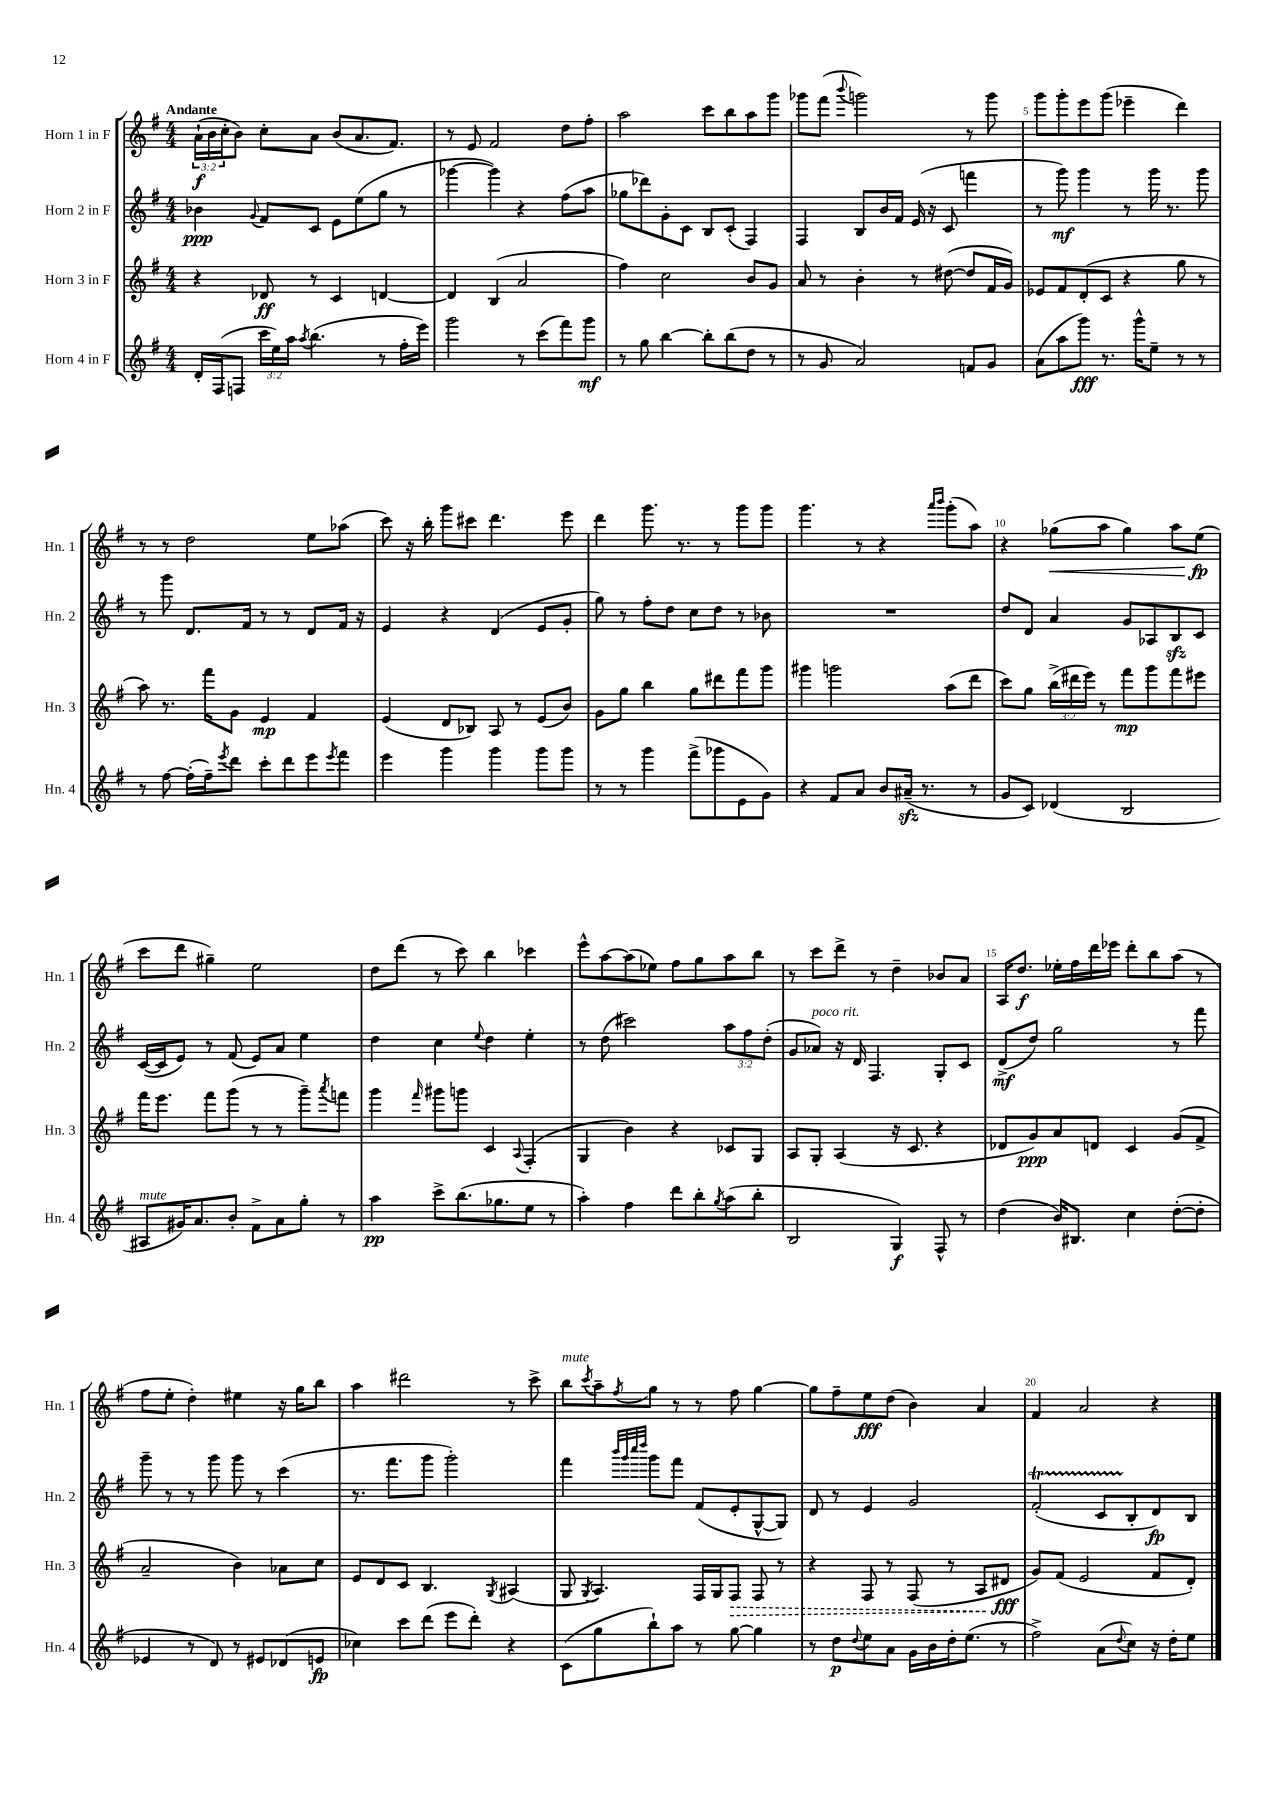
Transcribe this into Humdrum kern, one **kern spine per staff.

**kern	**dynam	**kern	**dynam	**kern	**dynam	**kern	**dynam
*part4	*part4	*part3	*part3	*part2	*part2	*part1	*part1
*staff4	*staff4	*staff3	*staff3	*staff2	*staff2	*staff1	*staff1
*I"Horn 4 in F	*	*I"Horn 3 in F	*	*I"Horn 2 in F	*	*I"Horn 1 in F	*
*I'Hn. 4	*	*I'Hn. 3	*	*I'Hn. 2	*	*I'Hn. 1	*
*clefG2	*	*clefG2	*	*clefG2	*	*clefG2	*
*k[f#]	*	*k[f#]	*	*k[f#]	*	*k[f#]	*
*M4/4	*	*M4/4	*	*M4/4	*	*M4/4	*
=1	=1	=1	=1	=1	=1	=1	=1
!	!	!	!	!	!	!LO:TX:a:B:t=Andante	!
16d'/LL	.	4r	.	4b-X\	ppp	(24a`\LL	f
.	.	.	.	.	.	24b\	.
(16F#/J	.	.	.	.	.	.	.
.	.	.	.	.	.	24cc'\J	.
8Fn/J	.	.	.	.	.	8b\J)	.
.	.	.	.	8qqg/	.	.	.
24ccc\LL	.	8d-X/	ff	8f#/L	.	8cc'\L	.
24ee\)	.	.	.	.	.	.	.
24aa\JJ	.	.	.	.	.	.	.
8qaa/	.	.	.	.	.	.	.
(4.bb\	.	8r	.	8c/J	.	8a\J	.
.	.	4c/	.	8e\L	.	(8b/L	.
.	.	.	.	(8ee\	.	8.a/	.
8r	.	[4dn/	.	8gg\J	.	.	.
.	.	.	.	.	.	8.f#/J)	.
16ff#'\LL	.	.	.	8r	.	.	.
16eee\JJ)	.	.	.	.	.	.	.
=2	=2	=2	=2	=2	=2	=2	=2
2ggg\	.	4d/]	.	[4ggg-X\	.	8r	.
.	.	.	.	.	.	8e/	.
.	.	(4B/	.	4ggg-\])	.	2f#/	.
8r	.	2a/	.	4r	.	.	.
(8ccc\L	.	.	.	.	.	.	.
8fff#\)	.	.	.	(8ff#\L	.	8dd\L	.
8ggg\J	mf	.	.	8aa\J	.	8ff#'\J	.
=3	=3	=3	=3	=3	=3	=3	=3
8r	.	4ff#\)	.	8gg-X\L	.	2aa\	.
8gg\	.	.	.	8ddd-X\)	.	.	.
[4bb\	.	2cc\	.	8g'\	.	.	.
.	.	.	.	8c\J	.	.	.
8bb'\L]	.	.	.	8B/L	.	8ccc\L	.
(8bb\	.	.	.	(8c'/J	.	8bb\	.
8dd\J	.	8b/L	.	4F#/)	.	8aa\	.
8r	.	8g/J	.	.	.	8ggg\J	.
=4	=4	=4	=4	=4	=4	=4	=4
8r	.	8a/	.	4F#/	.	8ggg-X\L	.
8g/	.	8r	.	.	.	(8fff#\J	.
.	.	.	.	.	.	8qqbbb/	.
2a/)	.	4b'\	.	8B/L	.	2gggn\)	.
.	.	.	.	16b/L	.	.	.
.	.	.	.	16f#/JJ	.	.	.
.	.	8r	.	(16e/	.	.	.
.	.	.	.	16r	.	.	.
.	.	([8dd#X\	.	8c/	.	.	.
8fn/L	.	8dd#/L]	.	4fffn\	.	8r	.
8g/J	.	16f#/L	.	.	.	8ggg\	.
.	.	16g/JJ)	.	.	.	.	.
=5	=5	=5	=5	=5	=5	=5	=5
(8a\L	.	8e-X/L	.	8r	.	8ggg\L	.
8aa\	.	8f#/	.	8ggg\)	mf	8ggg'\	.
8ggg\J)	fff	(8d'/	.	4ggg\	.	8eee\	.
8.r	.	8c/J	.	.	.	(8ggg\J	.
.	.	4r	.	8r	.	4eee-X~\	.
16ggg^^\KL	.	.	.	.	.	.	.
8ee~\J	.	.	.	16ggg\	.	.	.
.	.	.	.	8.r	.	.	.
8r	.	8gg\	.	.	.	4ddd\)	.
8r	.	8r	.	8ggg\	.	.	.
!!LO:LB:g=z
=6	=6	=6	=6	=6	=6	=6	=6
8r	.	8aa\)	.	8r	.	8r	.
[8ff#\	.	8.r	.	8ggg\	.	8r	.
(16ff#'\LL]	.	.	.	8.d/L	.	2dd\	.
16ff#~\J)	.	16fff#\KL	.	.	.	.	.
8qeee/	.	.	.	.	.	.	.
8ddd\J	.	8g\J	.	.	.	.	.
.	.	.	.	16f#/Jk	.	.	.
8ccc'\L	.	4e/	mp	8r	.	.	.
8ddd\	.	.	.	8r	.	.	.
8eee\	.	4f#/	.	8d/L	.	8ee\L	.
8qeee/	.	.	.	.	.	.	.
8fff#\J	.	.	.	16f#/Jk	.	(8aa-X\J	.
.	.	.	.	16r	.	.	.
=7	=7	=7	=7	=7	=7	=7	=7
4eee\	.	(4e/	.	4e/	.	8ccc\)	.
.	.	.	.	.	.	16r	.
.	.	.	.	.	.	16bb'\	.
4ggg\	.	8d/L	.	4r	.	8ggg\L	.
.	.	8B-X/J)	.	.	.	8ccc#X\J	.
4ggg\	.	8A/	.	(4d/	.	4.ddd\	.
.	.	8r	.	.	.	.	.
8ggg\L	.	(8e/L	.	8e/L	.	.	.
8ggg\J	.	8b/J)	.	8g'/J	.	8eee\	.
=8	=8	=8	=8	=8	=8	=8	=8
8r	.	8g\L	.	8gg\)	.	4ddd\	.
8r	.	8gg\J	.	8r	.	.	.
4ggg\	.	4bb\	.	8ff#'\L	.	8.ggg\	.
.	.	.	.	8dd\J	.	.	.
.	.	.	.	.	.	8.r	.
(8fff#^\L	.	8gg\L	.	8cc\L	.	.	.
8ggg-X\	.	8ddd#X\	.	8dd\J	.	8r	.
8e\	.	8fff#\	.	8r	.	8ggg\L	.
8g\J)	.	8ggg\J	.	8b-X\	.	8ggg\J	.
=9	=9	=9	=9	=9	=9	=9	=9
4r	.	4ggg#X\	.	1r	.	4.ggg\	.
8f#/L	.	2gggn\	.	.	.	.	.
8a/J	.	.	.	.	.	8r	.
8b/L	.	.	.	.	.	4r	.
(16a#Xzz~/Jk	.	.	.	.	.	.	.
8.r	.	.	.	.	.	.	.
.	.	.	.	.	.	16qqaaa/LL	.
.	.	.	.	.	.	16qqbbb/JJ	.
.	.	(8aa\L	.	.	.	(8ggg'\L	.
8r	.	8ddd\J	.	.	.	8aa\J)	.
=10	=10	=10	=10	=10	=10	=10	=10
8g/L	.	8ccc\L)	.	8dd/L	.	4r	.
8c/J)	.	8gg\J	.	8d/J	.	.	.
!	!	!	!	!	!	!	!LO:HP:b
(4d-X/	.	(24bb^\LL	.	4a/	.	(8gg-X\L	<
.	.	24ddd#X\	.	.	.	.	.
.	.	24eee\JJ)	.	.	.	.	.
.	.	8r	.	.	.	8aa\J	.
2B/	.	8fff#\L	mp	8g/L	.	4gg-\)	.
.	.	8ggg\	.	8A-X/	.	.	.
.	.	8fff#\	.	8Bzz/	.	8aa\L	.
.	.	8eee#X\J	.	8c/J	.	(8ee\J	fp
.	.	.	.	.	.	.	[
!!LO:LB:g=z
=11	=11	=11	=11	=11	=11	=11	=11
!LO:TX:a:i:t=mute	!	!	!	!	!	!	!
8A#X/L	.	16fff#\KL	.	([16c/LL	.	8ccc\L	.
.	.	8.eee\J	.	16c/J]	.	.	.
16g#X/K)	.	.	.	8e/J)	.	8ddd\J	.
8.a/	.	.	.	.	.	.	.
.	.	8fff#\L	.	8r	.	4gg#X~\)	.
8b'/J	.	(8ggg\J	.	(8f#/	.	.	.
8f#^\L	.	8r	.	8e/L)	.	2ee\	.
8a\	.	8r	.	8a/J	.	.	.
8gg'\J	.	8ggg~\L)	.	4ee\	.	.	.
.	.	8qaaa/	.	.	.	.	.
8r	.	8fffn\J	.	.	.	.	.
=12	=12	=12	=12	=12	=12	=12	=12
4aa\	pp	4ggg\	.	4dd\	.	8dd\L	.
.	.	.	.	.	.	(8ddd\J	.
.	.	16qqfff#/	.	.	.	.	.
8ccc^\L	.	8ggg#X\L	.	4cc\	.	8r	.
(8.bb\	.	8gggn\J	.	.	.	8ccc\)	.
.	.	.	.	8qqee/	.	.	.
.	.	4c/	.	4dd\	.	4bb\	.
8.gg-X\	.	.	.	.	.	.	.
.	.	8qqA/	.	.	.	.	.
8ee\J	.	(4F#'/	.	4ee'\	.	4ccc-X\	.
8r	.	.	.	.	.	.	.
=13	=13	=13	=13	=13	=13	=13	=13
4aa'\)	.	4G/	.	8r	.	8eee^^\L	.
.	.	.	.	(8dd\	.	[8aa\	.
4ff#\	.	4b\)	.	2ccc#X\)	.	(8aa\]	.
.	.	.	.	.	.	8ee-X\J)	.
8ddd\L	.	4r	.	.	.	8ff#\L	.
8bb'\	.	.	.	.	.	8gg\	.
8qgg/	.	.	.	.	.	.	.
(8aa\	.	8c-X/L	.	12aa\L	.	8aa\	.
.	.	.	.	12ff#\	.	.	.
8bb'\J	.	8G/J	.	.	.	8bb\J	.
.	.	.	.	(12dd'\J	.	.	.
=14	=14	=14	=14	=14	=14	=14	=14
2B/	.	8A/L	.	8g/L	.	8r	.
!	!	!	!	!LO:TX:a:i:t=poco rit.	!	!	!
.	.	8G'/J	.	8a-X/J)	.	8ccc\L	.
.	.	(4A/	.	16r	.	8ddd^\J	.
.	.	.	.	16d/	.	.	.
.	.	.	.	4.F#/	.	8r	.
4G/)	f	16r	.	.	.	4dd~\	.
.	.	8.c/	.	.	.	.	.
8F#^^/	.	4r	.	8G'/L	.	8b-X/L	.
8r	.	.	.	8c/J	.	8a/J	.
=15	=15	=15	=15	=15	=15	=15	=15
(4dd\	.	8d-X/L	.	(8d^/L	mf	16A/KL	.
.	.	.	.	.	.	8.dd/J	f
.	.	8g/)	ppp	8dd/J)	.	.	.
16b/KL)	.	8a/	.	2gg\	.	16ee-X'\LL	.
8.B#X/J	.	.	.	.	.	16ff#\	.
.	.	8dn/J	.	.	.	16ddd\	.
.	.	.	.	.	.	16eee-X\JJ	.
4cc\	.	4c/	.	.	.	8ddd'\L	.
.	.	.	.	.	.	8bb\	.
([8dd'\L	.	(8g/L	.	8r	.	(8aa\J	.
8dd'\J]	.	8f#^/J	.	8fff#\	.	8r	.
!!LO:LB:g=z
=16	=16	=16	=16	=16	=16	=16	=16
4e-X/	.	2a~/	.	8ggg~\	.	8ff#\L	.
.	.	.	.	8r	.	8ee'\J	.
8r	.	.	.	8r	.	4dd'\)	.
8d/)	.	.	.	8ggg\	.	.	.
8r	.	4b\)	.	8ggg\	.	4ee#X\	.
8e#X/L	.	.	.	8r	.	.	.
(8d-X/	.	8a-X\L	.	(4ccc\	.	16r	.
.	.	.	.	.	.	16gg\KL	.
8en/J	fp	8cc\J	.	.	.	8bb\J	.
=17	=17	=17	=17	=17	=17	=17	=17
4cc-X\)	.	8e/L	.	8.r	.	4aa\	.
.	.	8d/	.	.	.	.	.
.	.	.	.	8.fff#\L	.	.	.
8ccc\L	.	8c/J	.	.	.	2ddd#X\	.
(8ddd\J	.	4.B/	.	8ggg\J	.	.	.
8eee\L	.	.	.	2ggg'\)	.	.	.
8ddd'\J)	.	.	.	.	.	.	.
.	.	8qG/	.	.	.	.	.
4r	.	(4A#X/	.	.	.	8r	.
.	.	.	.	.	.	8ccc^\	.
=18	=18	=18	=18	=18	=18	=18	=18
!	!	!	!	!	!	!LO:TX:a:i:t=mute	!
(8c\L	.	8G/	.	4fff#\	.	8bb\L	.
.	.	8qG/	.	.	.	8qccc/	.
8gg\	.	4.A/)	.	.	.	8aa~\	.
.	.	.	.	32qqbbb/LLL	.	.	.
.	.	.	.	32qqggg/	.	.	.
.	.	.	.	32qqcccc/	.	.	.
.	.	.	.	32qqdddd/JJJ	.	8qff#/	.
8bb`\)	.	.	.	8ggg\L	.	8gg\J	.
8aa\J	.	.	.	8fff#\J	.	8r	.
8r	.	16F#/LL	.	(8f#/L	.	8r	.
.	.	16G/J	.	.	.	.	.
!	!	!	!LO:HP:b	!	!	!	!
[8gg\	.	8F#/J	>	8e'/	.	8ff#\	.
4gg\]	.	8F#/	.	[8G^^/	.	[4gg\	.
.	.	8r	.	8G/J])	.	.	.
=19	=19	=19	=19	=19	=19	=19	=19
8r	.	4r	.	8d/	.	8gg\L]	.
8dd\L	p	.	.	8r	.	8ff#~\	.
8qqdd/	.	.	.	.	.	.	.
8ee\	.	8F#/	.	4e/	.	8ee\	fff
8a\J	.	8r	.	.	.	(8dd\J	.
16g\LL	.	(8F#/	.	2g/	.	4b\)	.
16b\	.	.	.	.	.	.	.
16dd'\J	.	8r	.	.	.	.	.
(8.ee\J	.	.	.	.	.	.	.
.	.	8A/L	.	.	.	4a/	.
8r	.	8d#X/J	] fff	.	.	.	.
=20	=20	=20	=20	=20	=20	=20	=20
2ff#^\)	.	8g/L)	.	(2f#t'/	.	4f#/	.
.	.	(8f#/J	.	.	.	.	.
.	.	2e/	.	.	.	2a/	.
(8a\L	.	.	.	8cTTT/L	.	.	.
8qqdd/	.	.	.	.	.	.	.
8cc\J)	.	.	.	8B'/	.	.	.
16r	.	8f#/L	.	8d/)	fp	4r	.
16dd'\KL	.	.	.	.	.	.	.
8ee\J	.	8d'/J)	.	8B/J	.	.	.
==	==	==	==	==	==	==	==
*-	*-	*-	*-	*-	*-	*-	*-
